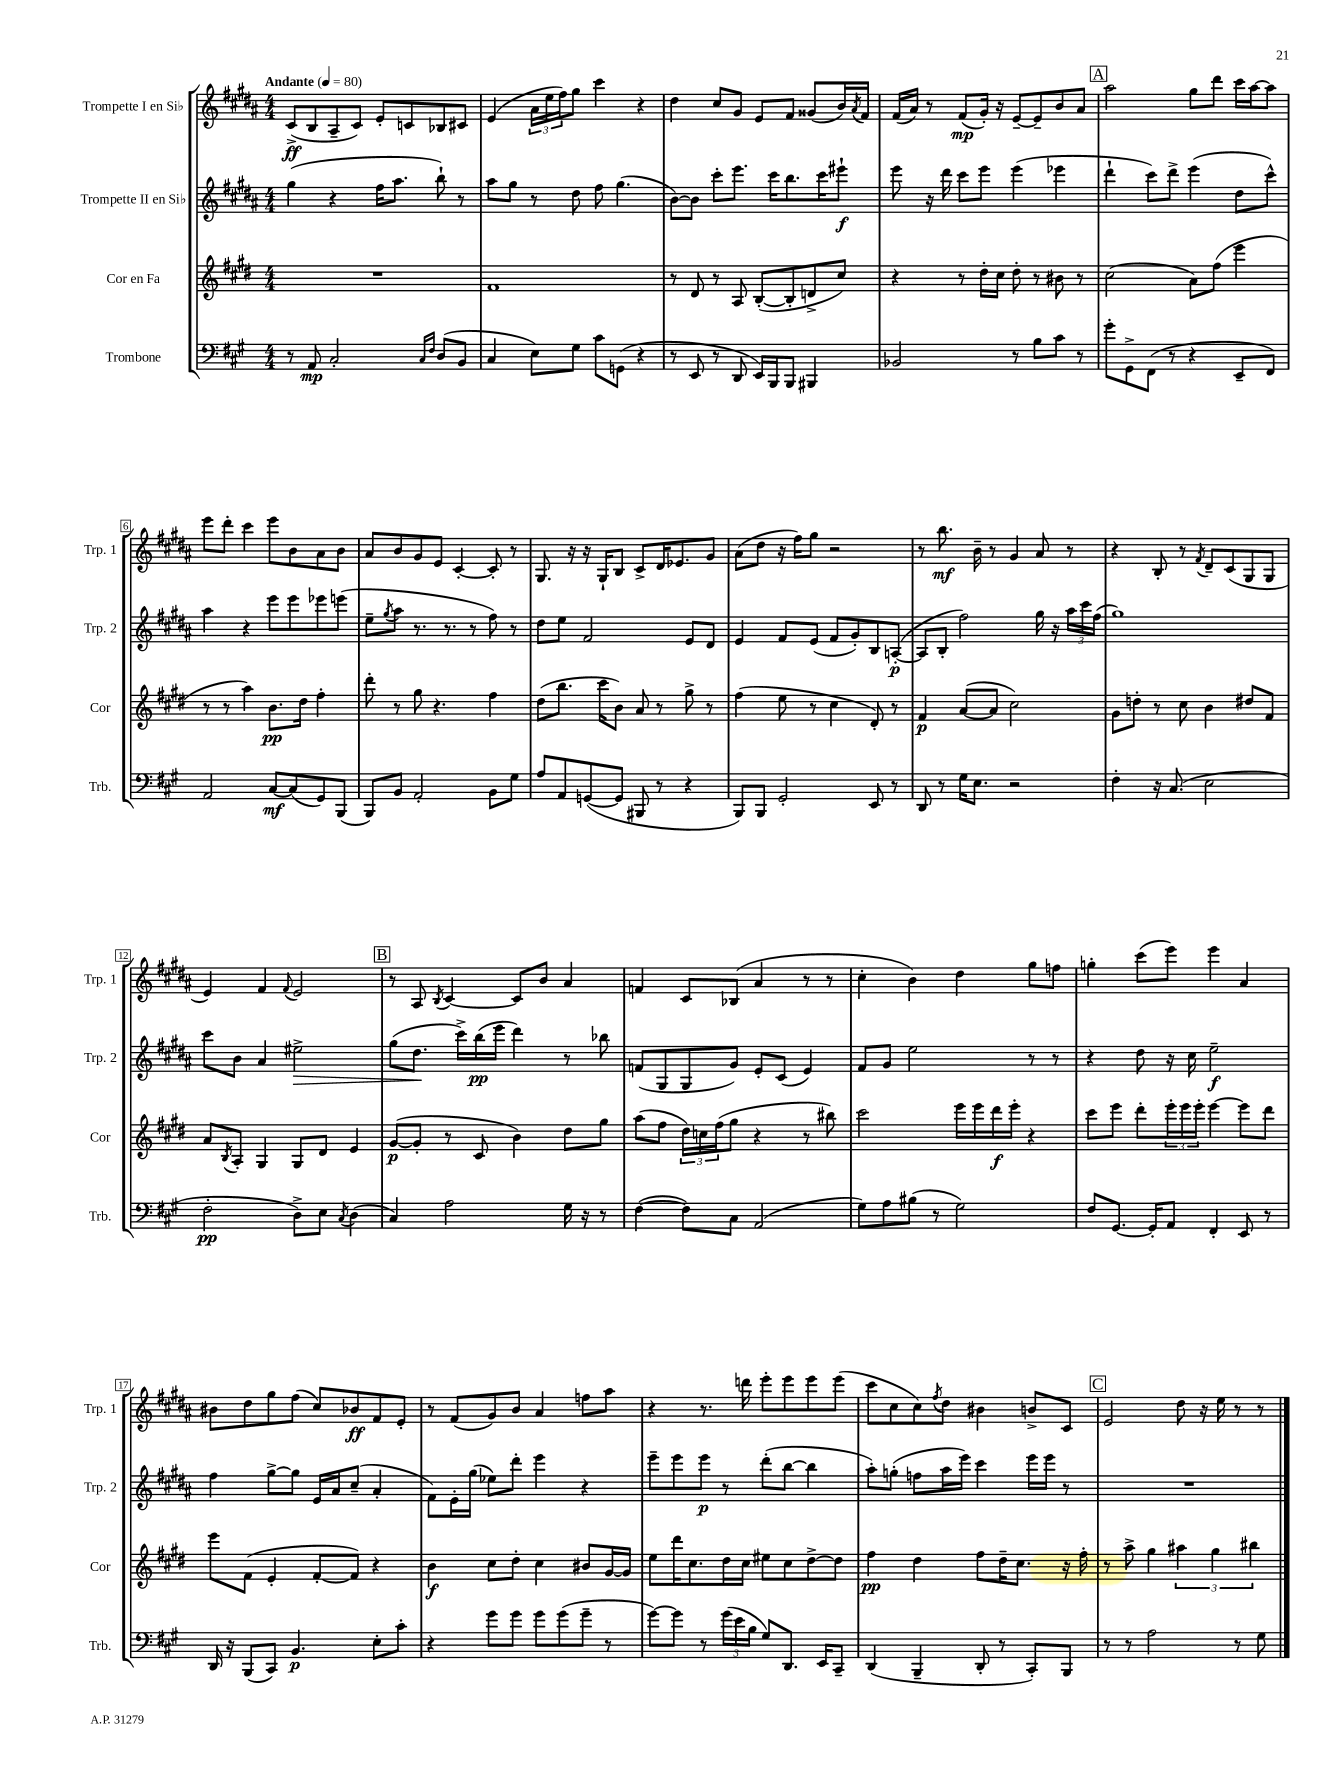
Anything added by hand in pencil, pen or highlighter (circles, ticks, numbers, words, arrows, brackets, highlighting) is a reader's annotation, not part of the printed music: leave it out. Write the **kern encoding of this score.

**kern	**dynam	**kern	**dynam	**kern	**dynam	**kern	**dynam
*part4	*part4	*part3	*part3	*part2	*part2	*part1	*part1
*staff4	*staff4	*staff3	*staff3	*staff2	*staff2	*staff1	*staff1
*I"Trombone	*	*I"Cor en Fa	*	*I"Trompette II en Si♭	*	*I"Trompette I en Si♭	*
*I'Trb.	*	*I'Cor	*	*I'Trp. 2	*	*I'Trp. 1	*
*clefF4	*	*clefG2	*	*clefG2	*	*clefG2	*
*k[f#c#g#]	*	*k[f#c#g#d#]	*	*k[f#c#g#d#a#]	*	*k[f#c#g#d#a#]	*
*M4/4	*	*M4/4	*	*M4/4	*	*M4/4	*
*MM80	*	*MM80	*	*MM80	*	*MM80	*
=1	=1	=1	=1	=1	=1	=1	=1
!	!	!	!	!	!	!LO:TX:a:B:t=Andante	!
8r	.	1r	.	(4gg#\	.	(8c#^/L	ff
8AA/	mp	.	.	.	.	8B/	.
2C#'/	.	.	.	4r	.	8A#~/	.
.	.	.	.	.	.	8c#/J)	.
.	.	.	.	16ff#\KL	.	8e'/L	.
.	.	.	.	8.aa#\J	.	.	.
.	.	.	.	.	.	8cn/	.
16qqC#/LL	.	.	.	.	.	.	.
16qqF#/JJ	.	.	.	.	.	.	.
(8D/L	.	.	.	8bb`\)	.	8B-X/	.
8BB/J	.	.	.	8r	.	8c#X/J	.
=2	=2	=2	=2	=2	=2	=2	=2
4C#/	.	1f#	.	8aa#\L	.	(4e/	.
.	.	.	.	8gg#\J	.	.	.
8E\L)	.	.	.	8r	.	24a#\LL	.
.	.	.	.	.	.	24ee\	.
.	.	.	.	.	.	24ff#\J)	.
8G#\J	.	.	.	8dd#\	.	8gg#\J	.
8c#\L	.	.	.	8ff#\	.	4ccc#\	.
(8GGn\J	.	.	.	(4.gg#\	.	.	.
4r	.	.	.	.	.	4r	.
=3	=3	=3	=3	=3	=3	=3	=3
8r	.	8r	.	[8b\L)	.	4dd#\	.
8EE/	.	8d#/	.	8b\J]	.	.	.
8r	.	8r	.	8ccc#'\L	.	8cc#/L	.
8DD/	.	8A/	.	8.eee\J	.	8g#/J	.
16EE/LL)	.	([8B'/L	.	.	.	8e/L	.
16BBB/J	.	.	.	16ccc#\KL	.	.	.
8BBB/J	.	8B'/]	.	8.bb\	.	8f#/J	.
4BBB#X/	.	8dn^/	.	.	.	(8g##X/L	.
.	.	.	.	16ccc#\K	.	.	.
.	.	8cc#/J)	.	8eee#X`\J	f	16b/L)	.
.	.	.	.	.	.	8qa#/	.
.	.	.	.	.	.	16f#/JJ	.
=4	=4	=4	=4	=4	=4	=4	=4
2BB-X/	.	4r	.	8eee\	.	(16f#/LL	.
.	.	.	.	.	.	16a#/JJ)	.
.	.	.	.	16r	.	8r	.
.	.	.	.	16ddd#\	.	.	.
.	.	8r	.	8ccc#\L	.	(8f#/L	mp
.	.	16dd#'\LL	.	8eee\J	.	16g#'/Jk)	.
.	.	16cc#\JJ	.	.	.	16r	.
8r	.	8dd#'\	.	(4eee\	.	[8e~/L	.
8B\L	.	8r	.	.	.	8e~/]	.
8c#\J	.	8b#X\	.	4eee-X\	.	8b/	.
8r	.	8r	.	.	.	8a#/J	.
!!LO:REH:place=s1:t=A
=5	=5	=5	=5	=5	=5	=5	=5
8g#'\L	.	(2cc#\	.	4ddd#`\	.	2aa#\	.
8GG#^\	.	.	.	.	.	.	.
(8FF#\J	.	.	.	8ccc#\L)	.	.	.
8r	.	.	.	8ddd#^\J	.	.	.
4r	.	8a\L)	.	(4eee\	.	8gg#\L	.
.	.	(8ff#\J	.	.	.	8ddd#\J	.
8EE~/L	.	4eee\	.	8dd#\L	.	16ccc#\LL	.
.	.	.	.	.	.	[16aa#\J	.
8FF#/J)	.	.	.	8ccc#^^\J)	.	8aa#\J]	.
!!LO:LB:g=z
=6	=6	=6	=6	=6	=6	=6	=6
2AA/	.	8r	.	4aa#\	.	8eee\L	.
.	.	8r	.	.	.	8ddd#'\J	.
.	.	4aa\)	.	4r	.	4ccc#\	.
[8C#/L	mf	8.b\L	pp	8eee\L	.	8eee\L	.
(8C#/]	.	.	.	8eee\	.	8b\	.
.	.	16dd#\Jk	.	.	.	.	.
8GG#/)	.	4ff#'\	.	8eee-X\	.	8a#\	.
(8BBB/J	.	.	.	(8eeen\J	.	8b\J	.
=7	=7	=7	=7	=7	=7	=7	=7
8BBB/L)	.	8ddd#'\	.	8ee~\L	.	8a#/L	.
.	.	.	.	8qgg#/	.	.	.
8BB/J	.	8r	.	8aa#\J	.	8b/	.
2AA'/	.	8gg#\	.	8.r	.	8g#/	.
.	.	4.r	.	.	.	8e/J	.
.	.	.	.	8.r	.	.	.
.	.	.	.	.	.	[4c#'/	.
.	.	.	.	8r	.	.	.
8BB\L	.	4ff#\	.	8ff#\)	.	8c#'/]	.
8G#\J	.	.	.	8r	.	8r	.
=8	=8	=8	=8	=8	=8	=8	=8
8A/L	.	(8dd#\L	.	8dd#\L	.	8.G#/	.
8AA/	.	8.bb\J	.	8ee\J	.	.	.
.	.	.	.	.	.	16r	.
([8GGn/	.	.	.	2f#/	.	16r	.
.	.	16ccc#\KL	.	.	.	16G#`/KL	.
8GG/J]	.	8b\J)	.	.	.	8B/J	.
8BBB#X/	.	8a/	.	.	.	8c#^/L	.
8r	.	8r	.	.	.	16d#/K	.
.	.	.	.	.	.	8.e-X/	.
4r	.	8gg#^\	.	8e/L	.	.	.
.	.	8r	.	8d#/J	.	8g#/J	.
=9	=9	=9	=9	=9	=9	=9	=9
8BBB/L)	.	(4ff#\	.	4e/	.	(8a#\L	.
8BBB/J	.	.	.	.	.	8dd#\J	.
2GG#'/	.	8ee\	.	8f#/L	.	16r	.
.	.	.	.	.	.	16ff#\KL)	.
.	.	8r	.	(8e/J	.	8gg#\J	.
.	.	4cc#\	.	8f#/L	.	2r	.
.	.	.	.	8g#'/)	.	.	.
8EE/	.	8d#'/)	.	8B/	.	.	.
8r	.	8r	.	([8An'/J	p	.	.
=10	=10	=10	=10	=10	=10	=10	=10
8DD/	.	4f#/	p	8A/L]	.	8r	.
8r	.	.	.	8B'/J	.	8.bb\	mf
16G#\KL	.	([8a/L	.	2ff#\)	.	.	.
8.E\J	.	.	.	.	.	16b~\	.
.	.	8a/J]	.	.	.	8r	.
2r	.	2cc#\)	.	.	.	4g#/	.
.	.	.	.	16gg#\	.	8a#/	.
.	.	.	.	16r	.	.	.
.	.	.	.	24aa#\LL	.	8r	.
.	.	.	.	24ccc#\	.	.	.
.	.	.	.	(24ff#\JJ	.	.	.
=11	=11	=11	=11	=11	=11	=11	=11
4F#'\	.	8g#\L	.	1gg#)	.	4r	.
.	.	8ddn'\J	.	.	.	.	.
16r	.	8r	.	.	.	8B'/	.
(8.C#/	.	.	.	.	.	.	.
.	.	8cc#\	.	.	.	8r	.
.	.	.	.	.	.	8qf#/	.
2E\	.	4b\	.	.	.	8d#~/L	.
.	.	.	.	.	.	(8c#/	.
.	.	8dd#X/L	.	.	.	8G#/	.
.	.	8f#/J	.	.	.	8G#/J	.
!!LO:LB:g=z
=12	=12	=12	=12	=12	=12	=12	=12
2F#'\	pp	8a/L	.	8ccc#\L	.	4e/)	.
.	.	8qB/	.	.	.	.	.
.	.	8A'/J	.	8b\J	.	.	.
.	.	4G#/	.	4a#/	.	4f#/	.
.	.	.	.	.	.	8qqf#/	.
!	!	!	!	!	!LO:HP:b	!	!
8D^\L)	.	8G#/L	.	2ee#X^\	>	2e/	.
8E\J	.	8d#/J	.	.	.	.	.
8qC#/	.	.	.	.	.	.	.
(4D\	.	4e/	.	.	.	.	.
!!LO:REH:place=s1:t=B
=13	=13	=13	=13	=13	=13	=13	=13
4C#/)	.	([8g#/L	p	(8gg#\L	.	8r	.
.	.	8g#'/J]	.	8.dd#\J	.	8A#/	.
.	.	.	.	.	.	8qB/	.
2A\	.	8r	.	.	.	[4c#/	.
.	.	.	.	16ccc#^\LL)	]	.	.
.	.	8c#/	.	(16bb\	pp	.	.
.	.	.	.	16eee\JJ	.	.	.
.	.	4b\)	.	4ddd#\)	.	8c#/L]	.
.	.	.	.	.	.	8b/J	.
16G#\	.	8dd#\L	.	8r	.	4a#/	.
16r	.	.	.	.	.	.	.
8r	.	8gg#\J	.	8bb-X\	.	.	.
=14	=14	=14	=14	=14	=14	=14	=14
([4F#\	.	(8aa\L	.	(8fn/L	.	4fn/	.
.	.	8ff#\J	.	8G#/	.	.	.
8F#\L])	.	24dd#\LL)	.	8G#/	.	8c#/L	.
.	.	24ccn\	.	.	.	.	.
.	.	(24ff#\J	.	.	.	.	.
8C#\J	.	8gg#\J	.	8g#/J)	.	(8B-X/J	.
(2AA/	.	4r	.	8e'/L	.	4a#/	.
.	.	.	.	(8c#/J	.	.	.
.	.	8r	.	4e/)	.	8r	.
.	.	8bb#X\)	.	.	.	8r	.
=15	=15	=15	=15	=15	=15	=15	=15
8G#\L)	.	2ccc#\	.	8f#/L	.	4cc#'\	.
8A\	.	.	.	8g#/J	.	.	.
(8B#X\J	.	.	.	2ee\	.	4b\)	.
8r	.	.	.	.	.	.	.
2G#\)	.	16eee\LL	.	.	.	4dd#\	.
.	.	16eee\	.	.	.	.	.
.	.	16ddd#\	f	.	.	.	.
.	.	16eee'\JJ	.	.	.	.	.
.	.	4r	.	8r	.	8gg#\L	.
.	.	.	.	8r	.	8ffn\J	.
=16	=16	=16	=16	=16	=16	=16	=16
8F#/L	.	8ccc#\L	.	4r	.	4ggn'\	.
[8.GG#/J	.	8eee\J	.	.	.	.	.
.	.	8ddd#'\L	.	8dd#\	.	(8ccc#\L	.
16GG#'/KL]	.	.	.	.	.	.	.
8AA/J	.	24eee'\L	.	16r	.	8eee\J)	.
.	.	24eee\	.	.	.	.	.
.	.	.	.	16cc#\	.	.	.
.	.	24eee'\JJ	.	.	.	.	.
4FF#'/	.	[4eee\	.	2ee~\	f	4eee\	.
8EE/	.	8eee\L]	.	.	.	4a#/	.
8r	.	8ddd#\J	.	.	.	.	.
!!LO:LB:g=z
=17	=17	=17	=17	=17	=17	=17	=17
16DD/	.	8eee\L	.	4ff#\	.	8b#X\L	.
16r	.	.	.	.	.	.	.
(8BBB/L	.	(8f#\J	.	.	.	8dd#\	.
8CC#/J)	.	4e'/	.	[8gg#^\L	.	8gg#\	.
4.BB/	p	.	.	8gg#\J]	.	(8ff#\J	.
.	.	[8f#'/L	.	16e/LL	.	8cc#/L)	.
.	.	.	.	16a#/J	.	.	.
.	.	8f#/J])	.	(8cc#~/J	.	8b-X/	ff
8E'\L	.	4r	.	4a#'/	.	8f#/	.
8c#'\J	.	.	.	.	.	8e'/J	.
=18	=18	=18	=18	=18	=18	=18	=18
4r	.	4b\	f	8f#\L)	.	8r	.
.	.	.	.	16e'\L	.	(8f#/L	.
.	.	.	.	(16gg#\JJ	.	.	.
8g#\L	.	8cc#\L	.	8ee-X\L)	.	8g#/)	.
8g#\J	.	8dd#'\J	.	8ddd#'\J	.	8b/J	.
8g#\L	.	4cc#\	.	4eee\	.	4a#/	.
(8g#\	.	.	.	.	.	.	.
8g#~\J	.	8b#X/L	.	4r	.	8ffn\L	.
8r	.	[16g#/L	.	.	.	8aa#\J	.
.	.	16g#/JJ]	.	.	.	.	.
=19	=19	=19	=19	=19	=19	=19	=19
[8g#\L)	.	8ee\L	.	8eee~\L	.	4r	.
8g#\J]	.	16ddd#\K	.	8eee\	.	.	.
.	.	8.cc#\	.	.	.	.	.
8r	.	.	.	8eee\J	p	8.r	.
(24g#\LL	.	16dd#\L	.	8r	.	.	.
24e\	.	.	.	.	.	.	.
.	.	16cc#\JJ	.	.	.	16dddn\	.
24B\JJ	.	.	.	.	.	.	.
8G#/L)	.	8ee#X\L	.	(8ddd#'\L	.	8eee'\L	.
8.DD/J	.	8cc#\	.	[8bb\J	.	8eee\	.
.	.	[8dd#^\	.	4bb\]	.	8eee\	.
16EE/KL	.	.	.	.	.	.	.
8CC#~/J	.	8dd#\J]	.	.	.	(8eee\J	.
=20	=20	=20	=20	=20	=20	=20	=20
(4DD/	.	4ff#\	pp	8aa#'\L)	.	8ccc#\L	.
.	.	.	.	(8ggn'\J	.	8cc#\	.
4BBB~/	.	4dd#\	.	8ffn\L	.	8cc#\)	.
.	.	.	.	.	.	8qff#/	.
.	.	.	.	16aa#\L	.	8dd#\J	.
.	.	.	.	16eee\JJ)	.	.	.
8DD'/	.	8ff#\L	.	4ccc#\	.	4b#X\	.
8r	.	16dd#~\K	.	.	.	.	.
.	.	8.cc#\J	.	.	.	.	.
8CC#'/L)	.	.	.	16eee\LL	.	8bn^/L	.
.	.	.	.	16eee\JJ	.	.	.
8BBB/J	.	16r	.	8r	.	8c#/J	.
.	.	16ff#'\	.	.	.	.	.
!!LO:REH:place=s1:t=C
=21	=21	=21	=21	=21	=21	=21	=21
8r	.	8r	.	1r	.	2e/	.
8r	.	8aa^\	.	.	.	.	.
2A\	.	4gg#\	.	.	.	.	.
.	.	6aa#X\	.	.	.	8dd#\	.
.	.	.	.	.	.	16r	.
.	.	6gg#\	.	.	.	.	.
.	.	.	.	.	.	16ee\	.
8r	.	.	.	.	.	8r	.
.	.	6bb#X\	.	.	.	.	.
8G#\	.	.	.	.	.	8r	.
==	==	==	==	==	==	==	==
*-	*-	*-	*-	*-	*-	*-	*-
